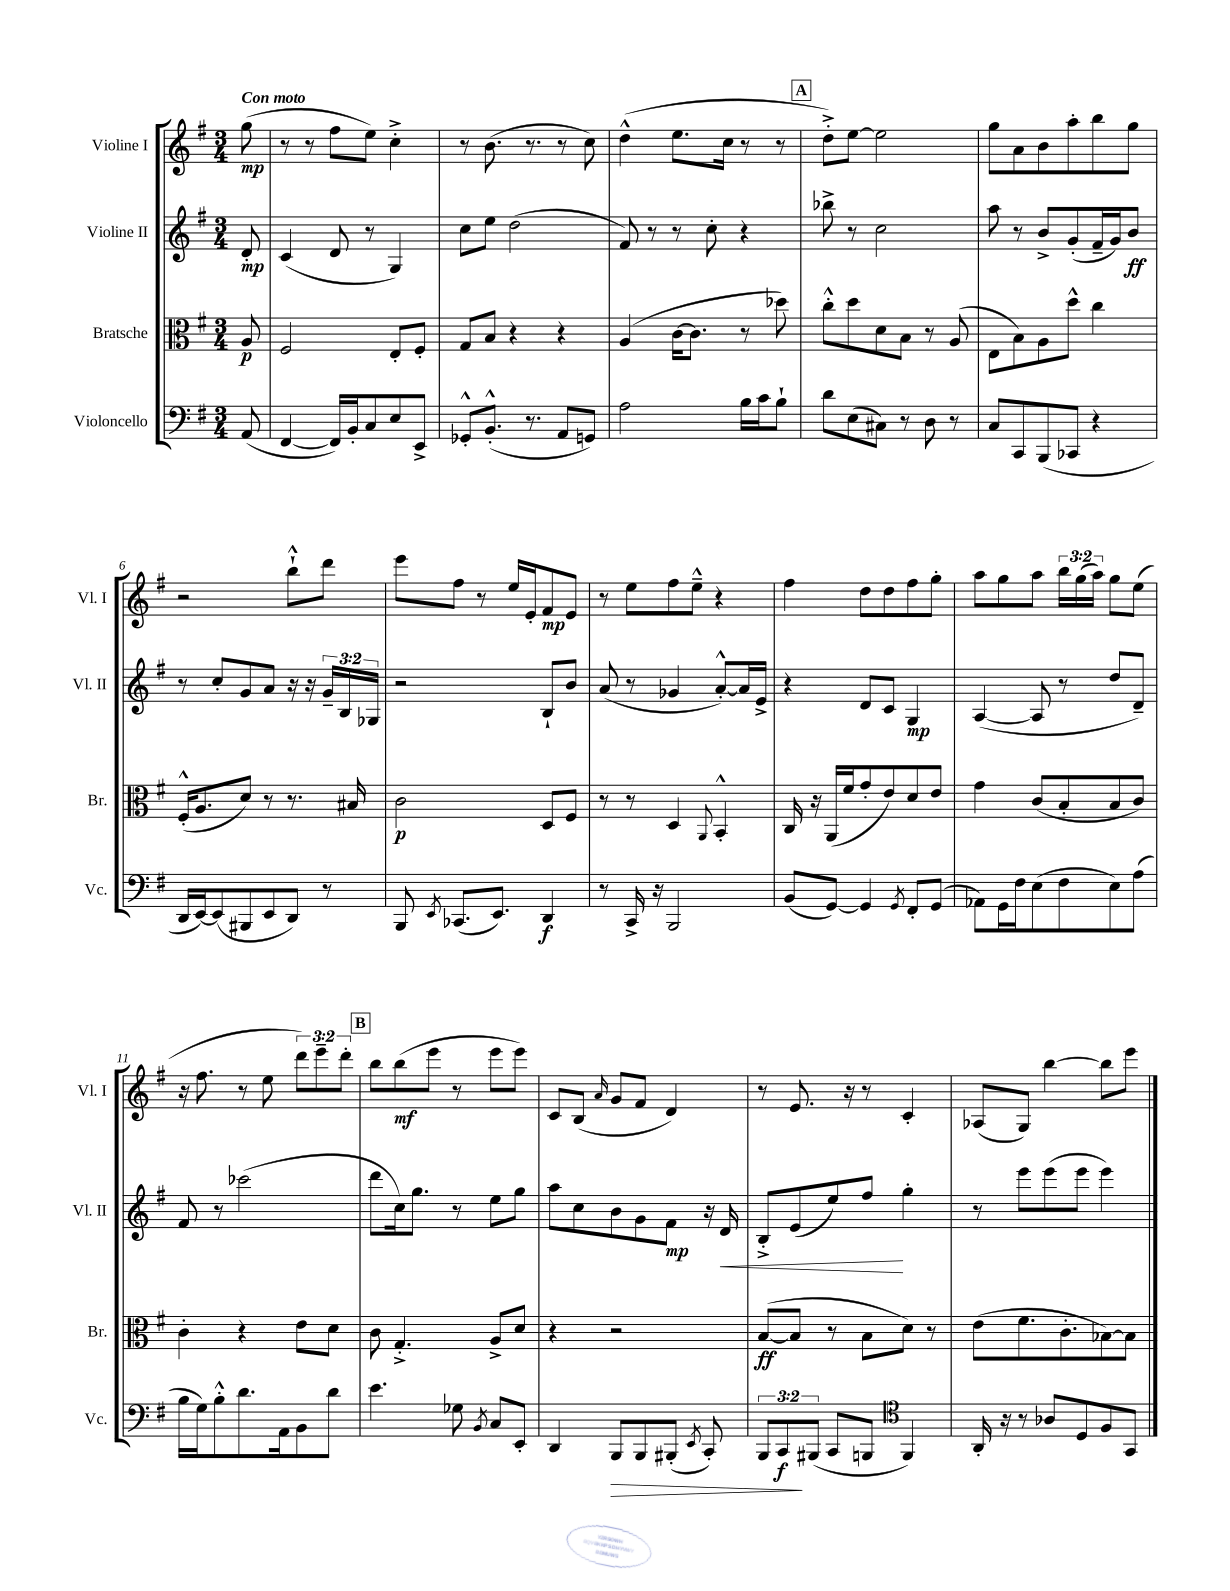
<<
\new StaffGroup <<
\new Staff = "s0" \with { instrumentName = "Violine I" shortInstrumentName = "Vl. I" } {
    \clef treble \key g \major \numericTimeSignature \time 3/4 \override Staff.TupletNumber.text = #tuplet-number::calc-fraction-text \partial 8 \tempo "Con moto"
    \autoBeamOff g''8\mp( |
    r8 r8 fis''8[ e''8]) c''4-.-> |
    r8 b'8.( r8. r8 c''8) |
    d''4-^( e''8.[ c''16] r8 r8 |
    \mark \markup { \box "A" } d''8[-.->) e''8]~ e''2 |
    g''8[ a'8 b'8 a''8-. b''8 g''8] |
    r2 b''8[-!-^ d'''8] |
    e'''8[ fis''8] r8 e''16[ e'16-. fis'8\mp e'8] |
    r8 e''8[ fis''8 e''8]---^ r4 |
    fis''4 d''8[ d''8 fis''8 g''8]-. |
    a''8[ g''8 a''8] \tuplet 3/2 { b''16[ g''16( a''16]) } g''8[ e''8]( |
    r16 fis''8. r8 e''8 \tuplet 3/2 { d'''8[) e'''8-- d'''8]-. } |
    \mark \markup { \box "B" } b''8[ b''8\mf( e'''8] r8 e'''8[ e'''8]) |
    c'8[ b8]( \grace { a'16 } g'8[ fis'8] d'4) |
    r8 e'8. r16 r8 c'4-. |
    aes8[( g8]) b''4~ b''8[ e'''8] \bar "|." |
}
\new Staff = "s1" \with { instrumentName = "Violine II" shortInstrumentName = "Vl. II" } {
    \clef treble \key g \major \numericTimeSignature \time 3/4 \override Staff.TupletNumber.text = #tuplet-number::calc-fraction-text \partial 8
    \autoBeamOff d'8-.\mp |
    c'4( d'8 r8 g4) |
    c''8[ e''8] d''2( |
    fis'8) r8 r8 c''8-. r4 |
    \mark \markup { \box "A" } bes''8-> r8 c''2 |
    a''8 r8 b'8[-> g'8-.( fis'16-- g'16) b'8]\ff |
    r8 c''8[-. g'8 a'8] r16 r16 \tuplet 3/2 { g'16[-- b16 ges16] } |
    r2 b8[-! b'8] |
    a'8( r8 ges'4 a'8[~-.-^) a'16 e'16]-> |
    r4 d'8[ c'8] g4\mp |
    a4~( a8 r8 d''8[ d'8]--) |
    fis'8 r8 ces'''2( |
    \mark \markup { \box "B" } d'''8[ c''16) g''8.] r8 e''8[ g''8] |
    a''8[ c''8 b'8 g'8 fis'8]\mp r16 d'16\< |
    b8[-.-> e'8( e''8) fis''8]\! g''4-. |
    r8 e'''8[ e'''8( e'''8] e'''4) \bar "|." |
}
\new Staff = "s2" \with { instrumentName = "Bratsche" shortInstrumentName = "Br." } {
    \clef alto \key g \major \numericTimeSignature \time 3/4 \partial 8
    \autoBeamOff a8\p |
    fis2 e8[-. fis8]-. |
    g8[ b8] r4 r4 |
    a4( c'16[~ c'8.] r8 des''8) |
    \mark \markup { \box "A" } c''8[-.-^ d''8 d'8 b8] r8 a8( |
    e8[ b8) a8 d''8]-^ c''4 |
    fis16[-.-^( a8. d'8]) r8 r8. bis16 |
    c'2\p d8[ fis8] |
    r8 r8 d4 \appoggiatura { a,8 } b,4-.-^ |
    c16 r16 a,16[( fis'16 g'8-. e'8) d'8 e'8] |
    g'4 c'8[( b8-. b8 c'8]) |
    c'4-. r4 e'8[ d'8] |
    \mark \markup { \box "B" } c'8 g4.-.-> a8[-> d'8] |
    r4 r2 |
    b8[~\ff( b8] r8 b8[ d'8]) r8 |
    e'8[( fis'8. c'8.-. bes8~) bes8] \bar "|." |
}
\new Staff = "s3" \with { instrumentName = "Violoncello" shortInstrumentName = "Vc." } {
    \clef bass \key g \major \numericTimeSignature \time 3/4 \override Staff.TupletNumber.text = #tuplet-number::calc-fraction-text \partial 8
    \autoBeamOff a,8( |
    fis,4~ fis,16[) b,16-. c8 e8 e,8]-> |
    ges,8[-.-^ b,8.]-.-^( r8. a,8[ g,8]) |
    a2 b16[ c'16 b8]-! |
    \mark \markup { \box "A" } d'8[ e8( cis8]) r8 d8 r8 |
    c8[ c,8 b,,8( ces,8] r4 |
    d,16[ e,16~) e,8( bis,,8 e,8 d,8]) r8 |
    b,,8 \acciaccatura { e,8 } ces,8.[( e,8.]) d,4\f |
    r8 c,16-> r16 b,,2 |
    b,8[( g,8]~) g,4 \acciaccatura { g,8 } fis,8[-. g,8]( |
    aes,8[) g,16 fis16 e8( fis8 e8) a8]( |
    b16[ g16) b8-.-^ d'8. a,16 b,8 d'8] |
    \mark \markup { \box "B" } e'4. ges8 \acciaccatura { b,8 } c8[ e,8]-. |
    d,4 b,,8[\> b,,8 bis,,8]-.( \acciaccatura { e,8 } c,8-.) |
    \tuplet 3/2 { b,,8[ c,8\f\! bis,,8]( } c,8[ b,,8] \clef tenor fis,4) |
    a,16-. r16 r8 aes8[ d8 fis8 g,8] \bar "|." |
}
>>
>>
